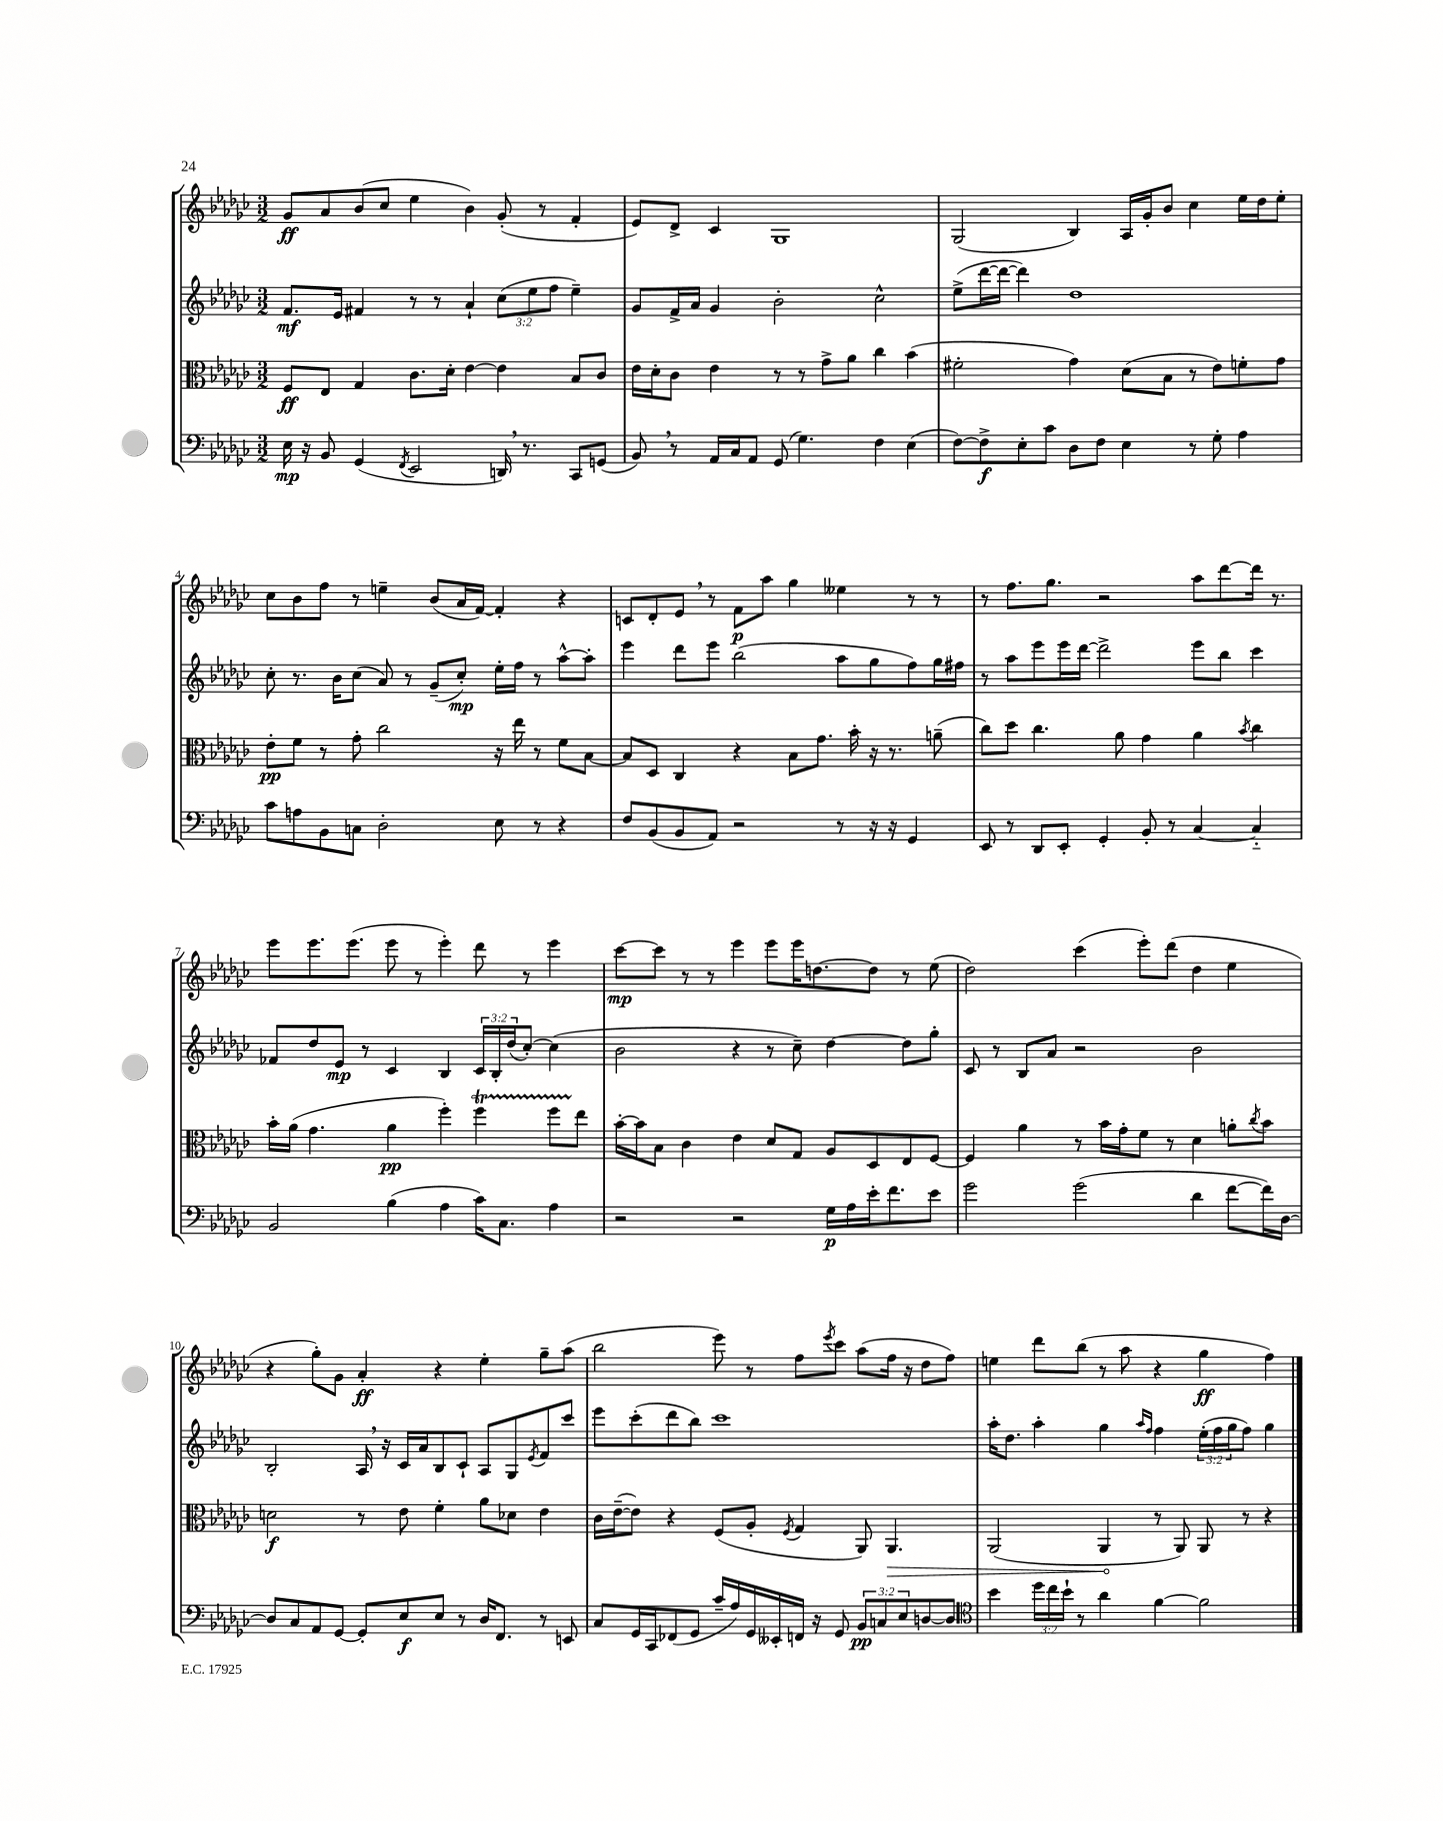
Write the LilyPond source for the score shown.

<<
\new StaffGroup <<
\new Staff = "s0" {
    \clef treble \key ges \major \numericTimeSignature \time 3/2
    ges'8\ff aes'8 bes'8( ces''8 ees''4 bes'4) ges'8-.( r8 f'4-. |
    ees'8) des'8-> ces'4 ges1 |
    ges2( bes4) aes16 ges'16-. bes'8 ces''4 ees''16 des''16 ees''8-. |
    ces''8 bes'8 f''8 r8 e''4-- bes'8( aes'16 f'16~) f'4-. r4 |
    c'8 des'8-. ees'8 \breathe r8 f'8\p aes''8 ges''4 eeses''4 r8 r8 |
    r8 f''8. ges''8. r2 aes''8 des'''8~ des'''16 r8. |
    ees'''8 ees'''8. ees'''8.( ees'''8 r8 ees'''4-.) des'''8 r8 ees'''4 |
    ces'''8~\mp ces'''8 r8 r8 ees'''4 ees'''8 ees'''16 d''8.~ d''8 r8 ees''8( |
    des''2) ces'''4( ees'''8-.) des'''8( des''4 ees''4 |
    r4 ges''8-.) ges'8 aes'4-.\ff r4 ees''4-. ges''8-- aes''8( |
    bes''2 ees'''8) r8 f''8 \acciaccatura { ees'''8 } ces'''8 aes''8( f''16 r16 des''8 f''8) |
    e''4 des'''8 bes''8( r8 aes''8 r4 ges''4\ff f''4) \bar "|." |
}
\new Staff = "s1" {
    \clef treble \key ges \major \numericTimeSignature \time 3/2 \override Staff.TupletNumber.text = #tuplet-number::calc-fraction-text
    f'8.\mf ees'16 fis'4 r8 r8 aes'4-! \tuplet 3/2 { ces''8( ees''8 f''8 } ees''4--) |
    ges'8 f'16-> aes'16 ges'4 bes'2-. ces''2-^ |
    ees''8->( des'''16~ des'''16~ des'''4) des''1 |
    ces''8-. r8. bes'16 ces''8( aes'8) r8 ges'8--( ces''8-.\mp) ees''16-. f''16 r8 aes''8~-^ aes''8-. |
    ees'''4 des'''8 ees'''8 bes''2( aes''8 ges''8 f''8) ges''16 fis''16 |
    r8 aes''8 ees'''8 ees'''16 des'''16~ des'''2-> ees'''8 bes''8 ces'''4 |
    fes'8 des''8 ees'8\mp r8 ces'4 bes4 \tuplet 3/2 { ces'16 bes16-. des''16( } ces''8~-.) ces''4( |
    bes'2 r4 r8 ces''8--) des''4~ des''8 ges''8-. |
    ces'8 r8 bes8 aes'8 r2 bes'2 |
    bes2-. aes16 \breathe r16 ces'16 aes'16 bes8 ces'8-! aes8 ges8 \acciaccatura { ees'8 } f'8 ces'''8 |
    ees'''8 ces'''8-.( des'''8 bes''8) ces'''1 |
    aes''16-. des''8. aes''4-. ges''4 \grace { aes''16 f''16 } f''4 \tuplet 3/2 { ees''16-.( f''16 ges''16 } f''8) ges''4 \bar "|." |
}
\new Staff = "s2" {
    \clef alto \key ges \major \numericTimeSignature \time 3/2
    f8\ff ees8 ges4 ces'8. des'16-. ees'4~ ees'4 bes8 ces'8 |
    ees'16 des'16-. ces'8 ees'4 r8 r8 ges'8-> aes'8 ces''4 bes'4( |
    fis'2-. ges'4) des'8( bes8 r8 ees'8) f'8-. ges'8 |
    ees'8-.\pp f'8 r8 ges'8-. ces''2 r16 ees''16 r8 f'8 bes8~ |
    bes8 des8 ces4 r4 bes8 ges'8. bes'16-. r16 r8. a'8--( |
    ces''8) des''8 ces''4. aes'8 ges'4 aes'4 \acciaccatura { bes'8 } ces''4 |
    bes'16-. aes'16( ges'4. aes'4\pp f''4-.) f''4\startTrillSpan f''8 ees''8\stopTrillSpan |
    bes'16~-. bes'16 bes8 ces'4 ees'4 des'8 ges8 aes8 des8 ees8 f8~ |
    f4 aes'4 r8 bes'16 ges'16-. f'8 r8 des'4 a'8-. \acciaccatura { ces''8 } bes'8 |
    d'2\f r8 ees'8 f'4-. aes'8 des'8 ees'4 |
    ces'16 ees'16~--( ees'8) r4 f8( aes8-. \acciaccatura { f8 } ges4 aes,8) \once \override Hairpin.circled-tip = ##t aes,4.\> |
    aes,2( aes,4\! r8 aes,8) aes,8 r8 r4 \bar "|." |
}
\new Staff = "s3" {
    \clef bass \key ges \major \numericTimeSignature \time 3/2 \override Staff.TupletNumber.text = #tuplet-number::calc-fraction-text
    ees16\mp r16 bes,8 ges,4( \acciaccatura { f,8 } ees,2 d,16) \breathe r8. ces,8 g,8( |
    bes,8) \breathe r8 aes,16 ces16 aes,8 ges,8( ges4.) f4 ees4( |
    f8~) f8->\f ees8-. ces'8 des8 f8 ees4 r8 ges8-. aes4 |
    ces'8 a8 bes,8 c8 des2-. ees8 r8 r4 |
    f8 bes,8( bes,8 aes,8) r2 r8 r16 r16 ges,4 |
    ees,8 r8 des,8 ees,8-. ges,4-. bes,8-. r8 ces4~ ces4-_ |
    bes,2 bes4( aes4 ces'16) ces8. aes4 |
    r2 r2 ges16\p aes16 ees'16-. f'8. ees'8 |
    ges'2 ges'2( des'4 f'8~ f'16) des16~ |
    des8 ces8 aes,8 ges,8~ ges,8-. ees8\f ees8 r8 des16 f,8. r8 e,8 |
    ces8 ges,16 ces,16 fes,8( ges,8 ces'16-- aes16) ges,16 eeses,16-. f,16 r16 ges,8 \tuplet 3/2 { bes,8\pp c8 ees8 } d8~ d8 |
    \clef tenor bes'4 \tuplet 3/2 { des''16 ces''16 bes'16-! } r8 aes'4 f'4~ f'2 \bar "|." |
}
>>
>>
